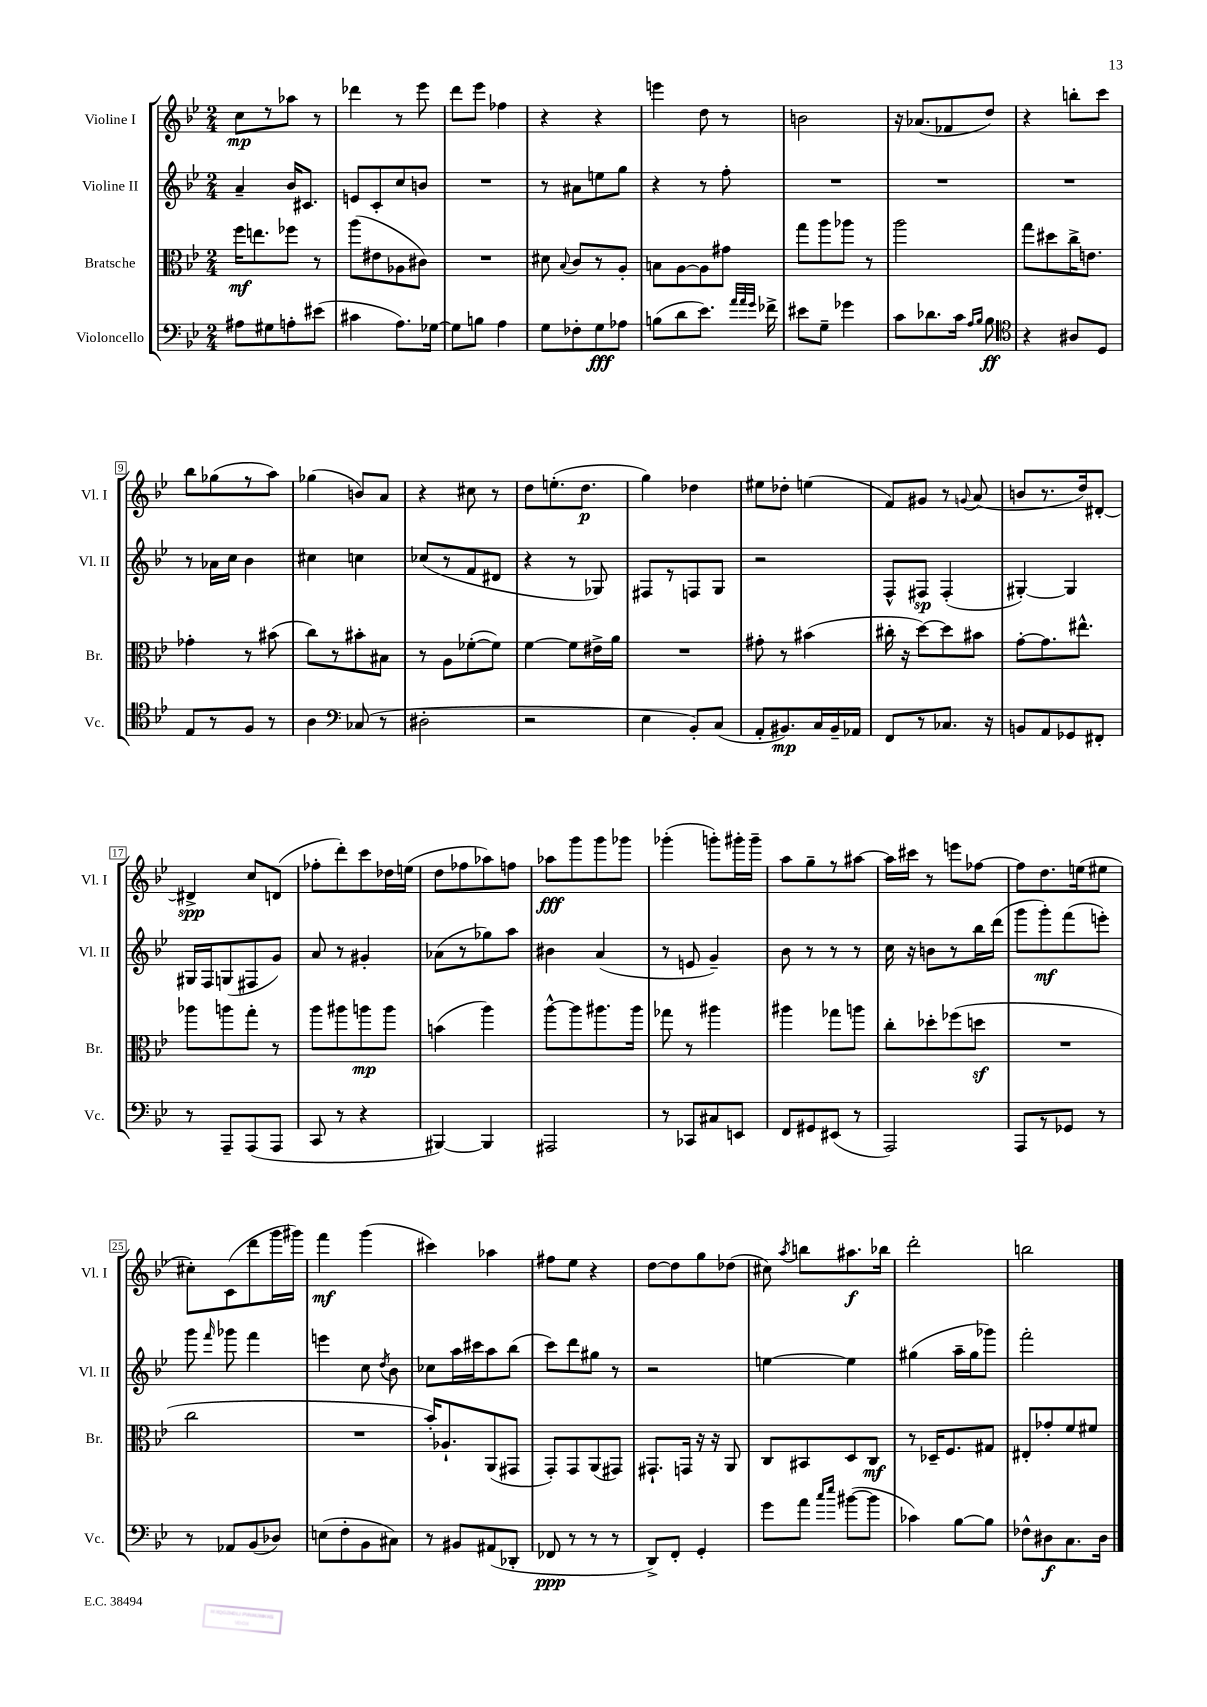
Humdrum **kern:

**kern	**dynam	**kern	**dynam	**kern	**dynam	**kern	**dynam
*part4	*part4	*part3	*part3	*part2	*part2	*part1	*part1
*staff4	*staff4	*staff3	*staff3	*staff2	*staff2	*staff1	*staff1
*I"Violoncello	*	*I"Bratsche	*	*I"Violine II	*	*I"Violine I	*
*I'Vc.	*	*I'Br.	*	*I'Vl. II	*	*I'Vl. I	*
*clefF4	*	*clefC3	*	*clefG2	*	*clefG2	*
*k[b-e-]	*	*k[b-e-]	*	*k[b-e-]	*	*k[b-e-]	*
*M2/4	*	*M2/4	*	*M2/4	*	*M2/4	*
=1	=1	=1	=1	=1	=1	=1	=1
8A#X\L	.	16ff\KL	mf	4a~/	.	8cc\L	mp
.	.	8.een\	.	.	.	.	.
8G#X\	.	.	.	.	.	8r	.
8An'\	.	8ff-X\J	.	16b-/KL	.	8aa-X\J	.
.	.	.	.	8.c#X/J	.	.	.
(8e#X\J	.	8r	.	.	.	8r	.
=2	=2	=2	=2	=2	=2	=2	=2
4c#X\	.	(8aa\L	.	8en/L	.	4ddd-X\	.
.	.	8e#X\	.	8c'/	.	.	.
8.A\L)	.	8A-X\	.	8cc/	.	8r	.
.	.	8c#X\J)	.	8bn/J	.	8eee-\	.
[16G-X\Jk	.	.	.	.	.	.	.
=3	=3	=3	=3	=3	=3	=3	=3
8G-\L]	.	2r	.	2r	.	8ddd\L	.
8Bn\J	.	.	.	.	.	8eee-\J	.
4A\	.	.	.	.	.	4ff-X\	.
=4	=4	=4	=4	=4	=4	=4	=4
8G\L	.	8d#X\	.	8r	.	4r	.
.	.	8qqB-/	.	.	.	.	.
8F-X'\	.	8c/L	.	8a#X\L	.	.	.
8G\	fff	8r	.	8een\	.	4r	.
8A-X\J	.	8A'/J	.	8gg\J	.	.	.
=5	=5	=5	=5	=5	=5	=5	=5
(8Bn\L	.	8Bn\L	.	4r	.	4eeen\	.
8d\	.	[8A\	.	.	.	.	.
8.e-\J)	.	8A\]	.	8r	.	8dd\	.
.	.	8g#X\J	.	8ff'\	.	8r	.
32qqa/LLL	.	.	.	.	.	.	.
32qqa/	.	.	.	.	.	.	.
32qqg/JJJ	.	.	.	.	.	.	.
16f-X^\	.	.	.	.	.	.	.
=6	=6	=6	=6	=6	=6	=6	=6
8e#X\L	.	8gg\L	.	2r	.	2bn\	.
8G~\J	.	8aa\	.	.	.	.	.
4g-X\	.	8aa-X\J	.	.	.	.	.
.	.	8r	.	.	.	.	.
=7	=7	=7	=7	=7	=7	=7	=7
8c\L	.	2aa\	.	2r	.	16r	.
.	.	.	.	.	.	(8.a-X/L	.
8.d-X\	.	.	.	.	.	.	.
.	.	.	.	.	.	8f-X/	.
16c\Jk	.	.	.	.	.	.	.
16qqA/LL	.	.	.	.	.	.	.
16qqB-/JJ	.	.	.	.	.	.	.
8B-\	ff	.	.	.	.	8dd/J)	.
=8	=8	=8	=8	=8	=8	=8	=8
*clefC4	*	*	*	*	*	*	*
4r	.	8gg\L	.	2r	.	4r	.
.	.	8dd#X\	.	.	.	.	.
8A#X/L	.	16cc^\K	.	.	.	8bbn'\L	.
.	.	8.en\J	.	.	.	.	.
8D/J	.	.	.	.	.	8ccc\J	.
!!LO:LB:g=z
=9	=9	=9	=9	=9	=9	=9	=9
8E-/L	.	4g-X'\	.	8r	.	8bb-\L	.
8r	.	.	.	16a-X\LL	.	(8gg-X\	.
.	.	.	.	16cc\JJ	.	.	.
8F/J	.	8r	.	4b-\	.	8r	.
8r	.	(8b#X\	.	.	.	8aa\J)	.
=10	=10	=10	=10	=10	=10	=10	=10
4A\	.	8cc\L)	.	4cc#X\	.	(4gg-X\	.
.	.	8r	.	.	.	.	.
*clefF4	*	*	*	*	*	*	*
(8C-X/	.	8b#X'\	.	4ccn\	.	8bn/L)	.
8r	.	8B#X\J	.	.	.	8a/J	.
=11	=11	=11	=11	=11	=11	=11	=11
2D#X'\	.	8r	.	(8cc-X/L	.	4r	.
.	.	8A\L	.	8r	.	.	.
.	.	([8f-X'\	.	8f/	.	8cc#X\	.
.	.	8f-\J])	.	8d#X/J	.	8r	.
=12	=12	=12	=12	=12	=12	=12	=12
2r	.	[4f\	.	4r	.	8dd\L	.
.	.	.	.	.	.	(8.een'\	.
.	.	8f\L]	.	8r	.	.	.
.	.	.	.	.	.	8.dd\J	p
.	.	16e#X^\L	.	8G-X/)	.	.	.
.	.	16a\JJ	.	.	.	.	.
=13	=13	=13	=13	=13	=13	=13	=13
4E-\	.	2r	.	8F#X/L	.	4gg\)	.
.	.	.	.	8r	.	.	.
8BB-'/L)	.	.	.	8Fn/	.	4dd-X\	.
(8C/J	.	.	.	8G/J	.	.	.
=14	=14	=14	=14	=14	=14	=14	=14
8AA'/L	.	8g#X'\	.	2r	.	8ee#X\L	.
8.BB#X/)	mp	8r	.	.	.	8dd-X'\J	.
.	.	(4b#X\	.	.	.	(4een\	.
16C/L	.	.	.	.	.	.	.
16BB#~/	.	.	.	.	.	.	.
16AA-X/JJ	.	.	.	.	.	.	.
=15	=15	=15	=15	=15	=15	=15	=15
8FF/L	.	16cc#X'\	.	8F^^/L	.	8f/L)	.
.	.	16r	.	.	.	.	.
8r	.	[8dd\L)	.	8F#X/J	sp	8g#X/J	.
8.C-X/J	.	8dd\]	.	(4F#'/	.	8r	.
.	.	.	.	.	.	8qqgn/	.
.	.	8b#X\J	.	.	.	(8a/	.
16r	.	.	.	.	.	.	.
=16	=16	=16	=16	=16	=16	=16	=16
8BBn/L	.	[8g'\L	.	[4G#X'/)	.	8bn/L	.
8AA/	.	8.g\]	.	.	.	8.r	.
8GG-X/	.	.	.	4G#/]	.	.	.
.	.	8.ee#X^^\J	.	.	.	16dd/k)	.
8FF#X'/J	.	.	.	.	.	[8d#X'/J	.
!!LO:LB:g=z
=17	=17	=17	=17	=17	=17	=17	=17
8r	.	8aa-X\L	.	16G#X/LL	.	4d#X^/]	spp
.	.	.	.	16F/J	.	.	.
8AAA~/L	.	8aan\	.	(8Gn/	.	.	.
(8AAA/	.	8gg'\J	.	8F#X/	.	8cc/L	.
8AAA/J	.	8r	.	8g/J)	.	(8dn/J	.
=18	=18	=18	=18	=18	=18	=18	=18
8CC/	.	8aa\L	.	8a/	.	8ff-X'\L	.
8r	.	8aa#X\	.	8r	.	8ddd'\)	.
4r	.	8aan\	mp	4g#X'/	.	8ccc\	.
.	.	8aa\J	.	.	.	16dd-X\L	.
.	.	.	.	.	.	(16een\JJ	.
=19	=19	=19	=19	=19	=19	=19	=19
[4BBB#X/)	.	(4bn\	.	(8a-X\L	.	8dd\L	.
.	.	.	.	8r	.	8ff-X\	.
4BBB#/]	.	4aa\)	.	8gg-X\)	.	8aa-X\)	.
.	.	.	.	8aa\J	.	8ffn\J	.
=20	=20	=20	=20	=20	=20	=20	=20
2AAA#X/	.	[8aa^^\L	.	4b#X\	.	8aa-X\L	fff
.	.	8aa\]	.	.	.	8ggg\	.
.	.	8.aa#X\	.	(4a/	.	8ggg\	.
.	.	.	.	.	.	8ggg-X\J	.
.	.	16aa#\Jk	.	.	.	.	.
=21	=21	=21	=21	=21	=21	=21	=21
8r	.	8gg-X\	.	8r	.	(4ggg-X'\	.
8CC-X/L	.	8r	.	8en/	.	.	.
8C#X/	.	4aa#X\	.	4g~/)	.	8gggn'\L)	.
8EEn/J	.	.	.	.	.	16ggg#X'\L	.
.	.	.	.	.	.	16ggg#~\JJ	.
=22	=22	=22	=22	=22	=22	=22	=22
8FF/L	.	4aa#X\	.	8b-\	.	8aa\L	.
8GG#X/	.	.	.	8r	.	8gg~\	.
(8EE#X/J	.	8gg-X\L	.	8r	.	8r	.
8r	.	8aan\J	.	8r	.	[8aa#X\J	.
=23	=23	=23	=23	=23	=23	=23	=23
2AAA/)	.	8cc'\L	.	16cc\	.	16aa#\LL]	.
.	.	.	.	16r	.	16ccc#X\JJ	.
.	.	8dd-X'\	.	8bn\L	.	8r	.
.	.	(8ff-X\	.	8r	.	8eeen\L	.
.	.	8ddnz\J	.	16bb-\L	.	[8ff-X\J	.
.	.	.	.	(16ddd\JJ	.	.	.
=24	=24	=24	=24	=24	=24	=24	=24
8AAA/L	.	2r	.	8ggg\L	.	8ff-\L]	.
8r	.	.	.	8ggg'\)	mf	8.dd\	.
8GG-X/J	.	.	.	(8fff\	.	.	.
.	.	.	.	.	.	(16een\k	.
8r	.	.	.	8eeen'\J)	.	8ee#X\J	.
!!LO:LB:g=z
=25	=25	=25	=25	=25	=25	=25	=25
8r	.	2cc\	.	8ggg\	.	8cc#X'\L)	.
.	.	.	.	16qqfff/	.	.	.
8AA-X/L	.	.	.	8ggg-X\	.	(8c\	.
(8BB-/	.	.	.	4fff\	.	8ddd\	.
8D-X/J)	.	.	.	.	.	16ggg\L	.
.	.	.	.	.	.	16ggg#X\JJ)	.
=26	=26	=26	=26	=26	=26	=26	=26
(8En\L	.	2r	.	4eeen\	.	4fff\	mf
8F'\	.	.	.	.	.	.	.
8BB-\	.	.	.	8cc\	.	(4ggg\	.
.	.	.	.	8qdd/	.	.	.
8C#X\J)	.	.	.	8b-\	.	.	.
=27	=27	=27	=27	=27	=27	=27	=27
8r	.	16b-'/KL)	.	8cc-X\L	.	4ccc#X\)	.
.	.	8.A-X`/	.	.	.	.	.
8BB#X/L	.	.	.	16aa\L	.	.	.
.	.	.	.	16ccc#X\J	.	.	.
(8AA#X/	.	(8AA/	.	8aa\	.	4aa-X\	.
8DD-X'/J	.	8GG#X/J	.	(8bb-\J	.	.	.
=28	=28	=28	=28	=28	=28	=28	=28
8FF-X/	ppp	8GG'/L)	.	8ccc\L)	.	8ff#X\L	.
8r	.	8GG/	.	8ddd\	.	8ee-\J	.
8r	.	(8AA/	.	8gg#X\J	.	4r	.
8r	.	8GG#X/J)	.	8r	.	.	.
=29	=29	=29	=29	=29	=29	=29	=29
8DD^/L)	.	8.GG#X`/L	.	2r	.	[8dd\L	.
8FF'/J	.	.	.	.	.	8dd\]	.
.	.	16GGn/Jk	.	.	.	.	.
4GG'/	.	16r	.	.	.	8gg\	.
.	.	16r	.	.	.	.	.
.	.	8AA/	.	.	.	(8dd-X\J	.
=30	=30	=30	=30	=30	=30	=30	=30
8g\L	.	8C/L	.	[4een\	.	8cc#X\)	.
.	.	.	.	.	.	8qaa/	.
8a\J	.	8BB#X/	.	.	.	8bbn\L	.
16qqcc/LL	.	.	.	.	.	.	.
16qqee-/JJ	.	.	.	.	.	.	.
([8b#X\L	.	8D/	.	4ee\]	.	8.aa#X\	f
8b#\J]	.	8C/J	mf	.	.	.	.
.	.	.	.	.	.	16bb-X\Jk	.
=31	=31	=31	=31	=31	=31	=31	=31
4c-X\)	.	8r	.	(4gg#X\	.	2ddd'\	.
.	.	16D-X~/KL	.	.	.	.	.
.	.	8.F/	.	.	.	.	.
[8B-\L	.	.	.	16aa~\LL	.	.	.
.	.	.	.	16gg#\J	.	.	.
8B-\J]	.	8G#X/J	.	8ggg-X\J)	.	.	.
=32	=32	=32	=32	=32	=32	=32	=32
8F-X^^\L	.	8E#X'/L	.	2fff'\	.	2bbn\	.
8D#X\	f	8g-X'/	.	.	.	.	.
8.C\	.	8f/	.	.	.	.	.
.	.	8f#X/J	.	.	.	.	.
16D#\Jk	.	.	.	.	.	.	.
==	==	==	==	==	==	==	==
*-	*-	*-	*-	*-	*-	*-	*-
